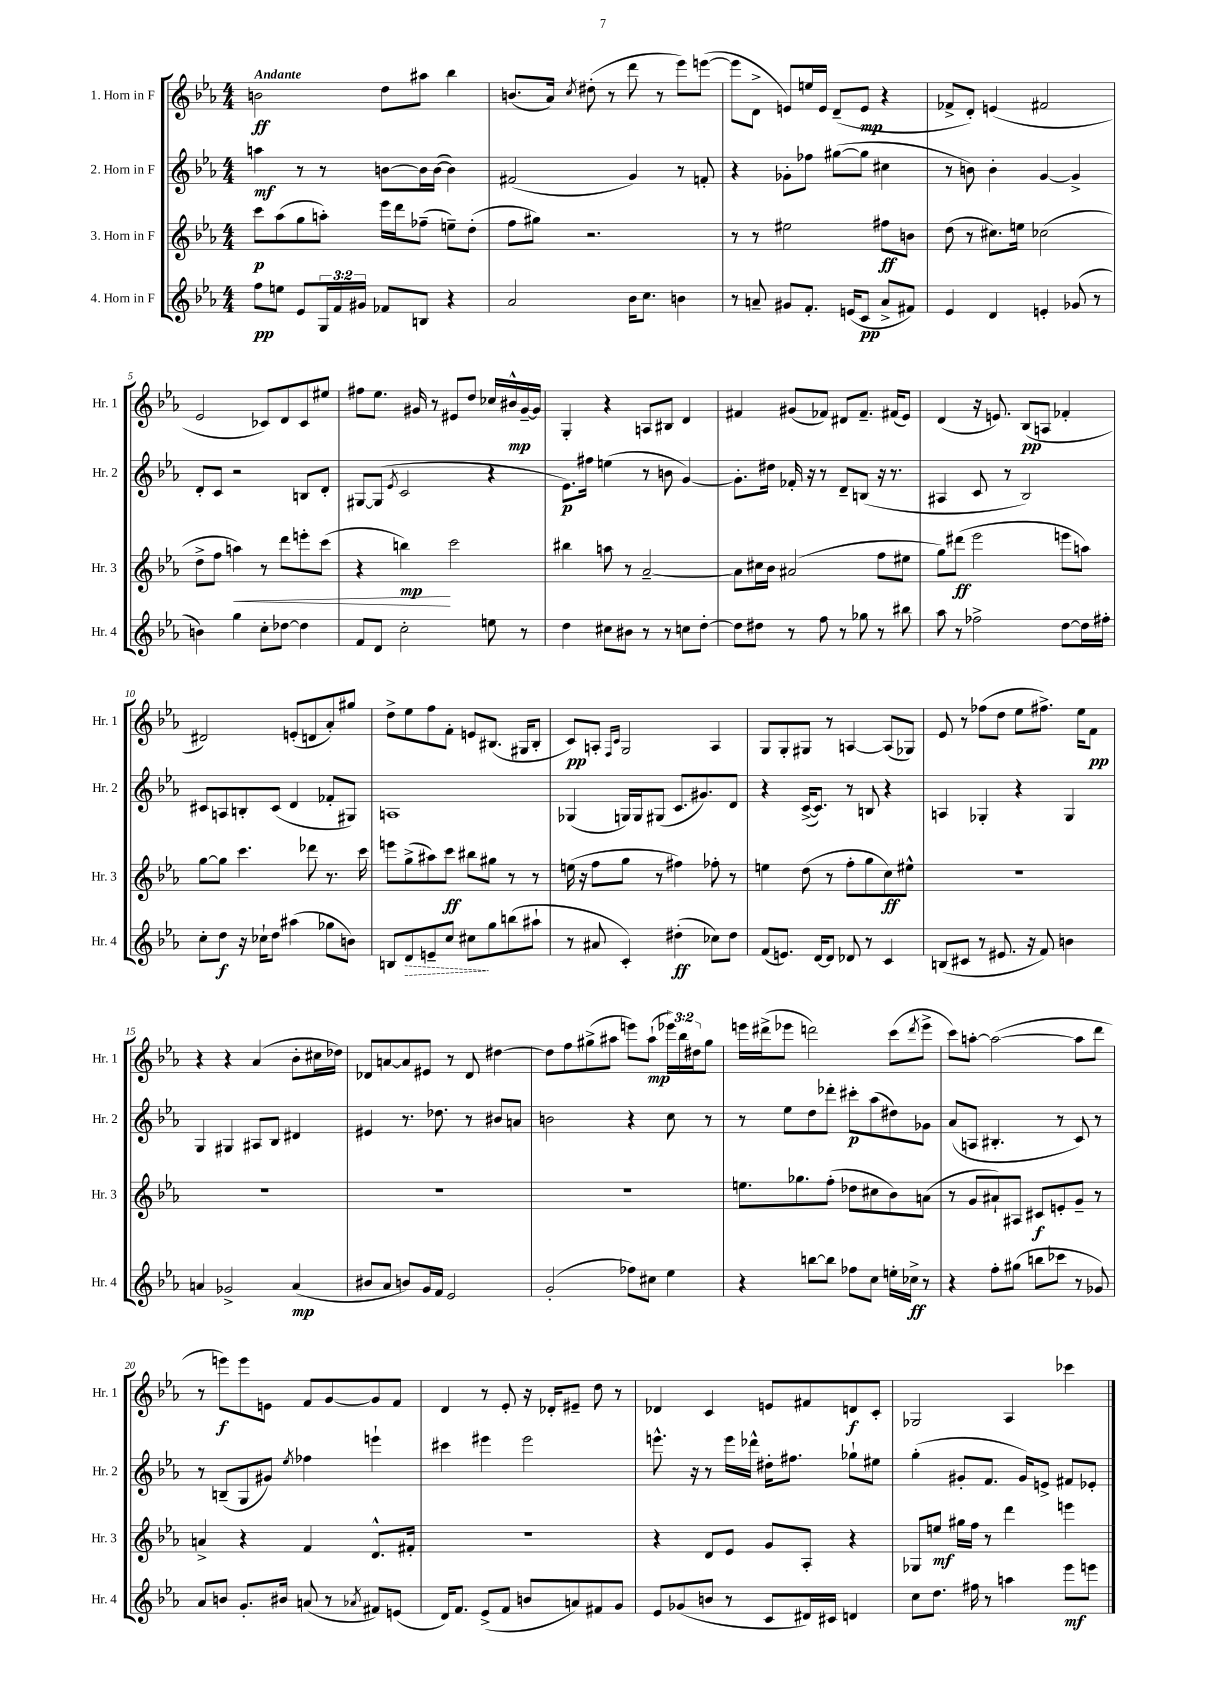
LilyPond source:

<<
\new StaffGroup <<
\new Staff = "s0" \with { instrumentName = "1. Horn in F" shortInstrumentName = "Hr. 1" } {
    \clef treble \key ees \major \numericTimeSignature \time 4/4 \override Staff.TupletNumber.text = #tuplet-number::calc-fraction-text \tempo "Andante"
    b'2\ff d''8 ais''8 bes''4 |
    b'8.( aes'16) \acciaccatura { c''8 } dis''8-.( r8 d'''8 r8 ees'''8) e'''8~( |
    e'''8 d'8-> e'8) e''16 e'16 d'8--( e'8\mp r4 |
    fes'8-> d'8-.) e'4( fis'2 |
    ees'2 ces'8) d'8 ces'8 eis''8 |
    fis''8 ees''8. gis'16 r8 eis'8 d''8 ces''16 bis'16-^\mp gis'16~-- gis'16 |
    g4-. r4 a8 bis8 d'4 |
    fis'4 gis'8( fes'8) dis'8 fes'8.-- fis'16( ees'8) |
    d'4( r16 e'8.) bes8\pp( a8 fes'4-. |
    dis'2) e'8-.( d'8 aes'8-.) gis''8 |
    d''8-> ees''8 f''8 f'8-. e'8 bis8.( gis16 bis8-. |
    c'8\pp) a8-. \grace { f16 c'16 } g2 a4 |
    g8 g8-. gis8 r8 a4~ a8( ges8) |
    ees'8 r8 fes''8( d''8 ees''8 fis''8.->) ees''16 f'8\pp |
    r4 r4 aes'4( bes'8-. cis''16 des''16) |
    des'8 a'8~ a'8 eis'8 r8 des'8 dis''4~ |
    dis''8 f''8 gis''8->( ais''8 e'''8) ais''8-!\mp( \tuplet 3/2 { ees'''16) bes''16 dis''16 } gis''8 |
    e'''16 dis'''16->( ees'''8 d'''2) c'''8( \acciaccatura { d'''8 } ees'''8-> |
    c'''8) a''8~-. a''2~( a''8 d'''8 |
    r8 e'''8\f) e'''8 e'8 f'8 g'8~ g'8 f'8 |
    d'4 r8 ees'8-. r16 des'16-. eis'8-- d''8 r8 |
    des'4 c'4 e'8 fis'8 d'8\f c'8-. |
    ges2 aes4 ces'''4 \bar "|." |
}
\new Staff = "s1" \with { instrumentName = "2. Horn in F" shortInstrumentName = "Hr. 2" } {
    \clef treble \key ees \major \numericTimeSignature \time 4/4
    a''4\mf r8 r8 b'8~ b'16 b'16~( b'4) |
    fis'2( g'4) r8 f'8-. |
    r4 ges'8-. fes''8 gis''8~( gis''8 cis''4 |
    r8 b'8) b'4-. g'4~ g'4-> |
    d'8-. c'8 r2 b8 d'8-. |
    gis8~ gis8( \acciaccatura { ees'8 } c'2 r4 |
    ees'8.\p) fis''16 e''4( r8 b'8 g'4~) |
    g'8.-. dis''16 fes'16-. r16 r8 d'8-- b8( r16 r8. |
    ais4 c'8 r8 bes2) |
    cis'8 a8 b8-. cis'8( d'4 fes'8-. gis8) |
    a1 |
    ges4( g16) g16 gis8( c'8. gis'8.) d'8 |
    r4 c'16~->( c'8.) r8 b8 r4 |
    a4 ges4-. r4 ges4 |
    g4 gis4 ais8 bes8 dis'4 |
    eis'4 r8. des''8. r8 bis'8 a'8 |
    b'2 r4 c''8 r8 |
    r8 ees''8 d''8 des'''8-. cis'''8-.\p aes''8( dis''8) ges'8 |
    aes'8( a8 bis4.-. r8 c'8) r8 |
    r8 b8--( g8 gis'8) \acciaccatura { ees''8 } fes''4 e'''4-! |
    cis'''4 eis'''4 eis'''2 |
    e'''8.-^ r16 r8 e'''16 des'''16-^ dis''16-. fis''8. ges''8-! eis''8 |
    g''4-.( gis'8-. f'8. gis'16) e'8-> fis'8 ees'8-. \bar "|." |
}
\new Staff = "s2" \with { instrumentName = "3. Horn in F" shortInstrumentName = "Hr. 3" } {
    \clef treble \key ees \major \numericTimeSignature \time 4/4
    c'''8\p aes''8( g''8 a''8-.) ees'''16 d'''16 fes''8--( e''8--) d''8-.( |
    f''8 gis''8) r2. |
    r8 r8 eis''2 fis''8\ff b'8 |
    d''8( r8 cis''8.) e''16 ces''2( |
    d''8-> f''8 a''4\<) r8 d'''8 e'''8-. c'''8( |
    r4 b''4\mp\!) c'''2 |
    bis''4 a''8 r8 aes'2~-- |
    aes'8 cis''16 bes'16 ais'2( f''8 eis''8 |
    g''8) dis'''8\ff( ees'''2 e'''8 a''8) |
    g''8~ g''8 c'''4. des'''8 r8. c'''16 |
    e'''8 g''8->( ais''8) c'''8\ff bis''8 gis''8 r8 r8 |
    e''16( r16 f''8 g''8 r8 fis''4) fes''8-. r8 |
    e''4 d''8( r8 f''8-. g''8 c''8\ff) eis''8-^ |
    R1 |
    R1 |
    R1 |
    R1 |
    e''8. ges''8. f''8-.( des''8 cis''8 bes'8) a'8( |
    r8 g'8 ais'8-!) ais8 cis'8\f e'8-. g'8-- r8 |
    a'4-> r4 f'4 d'8.-^ fis'16-. |
    R1 |
    r4 d'8 ees'8 g'8 aes8-. r4 |
    ges8 e''8\mf gis''16 f''16 r8 d'''4 e'''4 \bar "|." |
}
\new Staff = "s3" \with { instrumentName = "4. Horn in F" shortInstrumentName = "Hr. 4" } {
    \clef treble \key ees \major \numericTimeSignature \time 4/4 \override Staff.TupletNumber.text = #tuplet-number::calc-fraction-text
    f''8\pp e''8 ees'8 \tuplet 3/2 { g16 f'16 gis'16 } fes'8 b8 r4 |
    aes'2 bes'16 c''8. b'4 |
    r8 a'8-- gis'8 f'8.-. e'16( c'8\pp a'8-> fis'8) |
    ees'4 d'4 e'4-. ges'8( r8 |
    b'4) g''4 c''8-. des''8~ des''4 |
    f'8 d'8 c''2-. e''8 r8 |
    d''4 cis''8 bis'8 r8 r8 c''8 d''8~-. |
    d''8 dis''8 r8 f''8 r8 ges''8 r8 bis''8 |
    aes''8 r8 fes''2-> d''8~ d''16 fis''16-. |
    c''8-. d''8\f r16 ces''16-! d''8 ais''4( ges''8 b'8) |
    b8 \once \override Hairpin.style = #'dashed-line d'8\> e'8-- c''8 cis''8\! g''8 b''8( ais''8-! |
    r8 ais'8 c'4-.) dis''4-.\ff( ces''8) dis''8 |
    f'8( e'8.) d'16~ d'8 des'8 r8 c'4 |
    b8( cis'8 r8 eis'8. r16 f'8) b'4 |
    a'4 ges'2-> a'4\mp( |
    bis'8 aes'8 b'8) g'16 f'16 ees'2 |
    g'2-.( fes''8) cis''8 ees''4 |
    r4 b''8~ b''8 fes''8 c''8 e''16-. ces''16->\ff r8 |
    r4 f''8-. gis''8( b''8 ces'''8 r8 ges'8) |
    aes'8 b'8 g'8.-. bis'16 a'8( r8 \acciaccatura { aes'8 } fis'8) e'8( |
    d'16) f'8. ees'8->( f'8 b'8 a'8) fis'8 g'8 |
    ees'8 ges'8( b'8 r8 c'8 dis'16) cis'16 d'4 |
    c''8 d''8. fis''16 r8 a''4 ees'''8\mf e'''8 \bar "|." |
}
>>
>>
